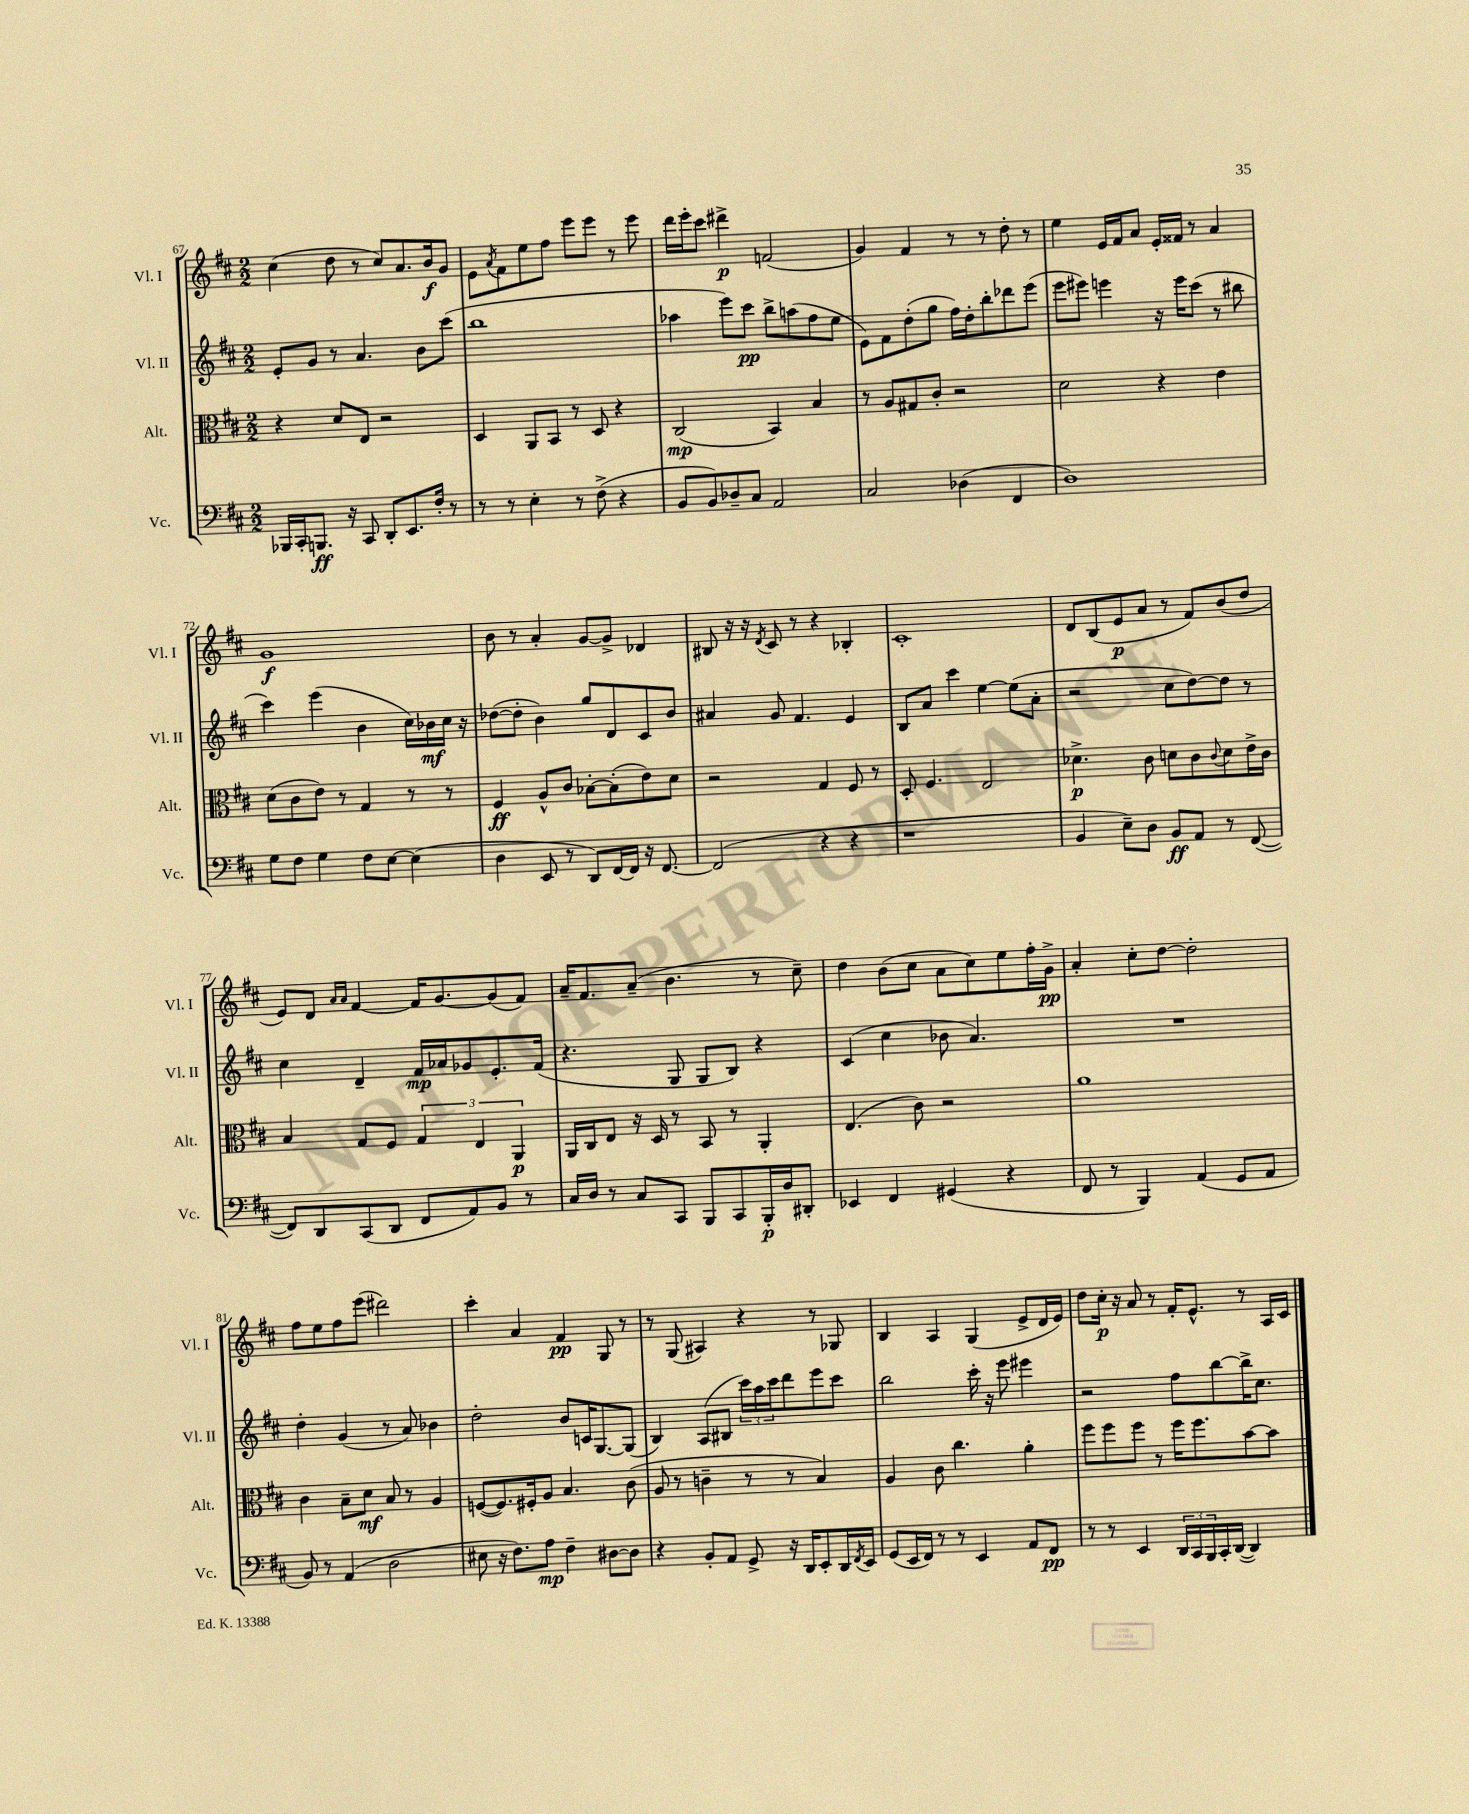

**kern	**kern	**kern	**kern
*staff4	*staff3	*staff2	*staff1
*clefF4	*clefC3	*clefG2	*clefG2
*k[f#c#]	*k[f#c#]	*k[f#c#]	*k[f#c#]
*M2/2	*M2/2	*M2/2	*M2/2
16BBB-	4r	8e'	(4cc#
16CC#'	.	.	.
8.BBB	.	8g	.
.	8d	8r	8dd
16r	.	.	.
8CC#	8E	4.a	8r
8DD'	2r	.	8cc#)
8.EE	.	.	8.a
.	.	8b	.
16F#'	.	.	16b
8r	.	(8ccc#	8g
=	=	=	=
8r	4D	1bb	8e
.	.	.	8qa
8r	.	.	8f#
4E'	8AA	.	8ee
.	8BB	.	8ff#
8r	8r	.	8eee
(8F#^	8D	.	8eee
4r	4r	.	8r
.	.	.	8eee
=	=	=	=
8BB	(2C#	4aa-	16ddd
.	.	.	16eee'
8BB)	.	.	8ccc#
8D-~	.	8eee)	4ddd#^
8C#	.	8ccc#	.
2AA	4BB)	8bb^	(2f
.	.	(8aa	.
.	4B	8ff#	.
.	.	8ee	.
=	=	=	=
2C#	8r	8e)	4g)
.	8A	8f#	.
.	8G#	(8dd'	4f#
.	8c#'	8gg	.
(4D-	2r	16ff#)	8r
.	.	16dd'	.
.	.	8bb'	8r
4FF#	.	8ddd-	8dd'
.	.	(8eee	8r
=	=	=	=
1D)	2d	8eee	4ee
.	.	8eee#)	.
.	.	4eee	16e
.	.	.	16f#
.	.	.	8a
.	4r	16r	16e'
.	.	16eee	16f##
.	.	(8ccc#	8r
.	4e	8r	4a
.	.	8bb#	.
=	=	=	=
8G	(8d	4ccc#)	1g
8F#	8c#	.	.
4G	8e)	(4eee	.
.	8r	.	.
8F#	4G	4b	.
[8E	.	.	.
(4E]	8r	16cc#)	.
.	.	16b-	.
.	8r	16cc#	.
.	.	16r	.
=	=	=	=
4D	4F#	([8dd-	8b
.	.	8dd-']	8r
8EE	8A^^	4b)	4a'
8r	8c#	.	.
8DD)	[8B-'	8gg	[8g
[16FF#	(8B-']	8d	8g^]
16FF#]	.	.	.
16r	8e)	8c#	4d-
[8.FF#	.	.	.
.	8d	8b	.
=	=	=	=
(2FF#]	2r	4a#	8B#
.	.	.	16r
.	.	.	16r
.	.	.	8qd
.	.	8g	8c#
.	.	4.f#	8r
4r	4G	.	4r
4r	8F#	4e	4B-'
.	8r	.	.
=	=	=	=
1r	8D'	8B	1c#'
.	4.F#	8a	.
.	.	4ccc#	.
.	2E	[4ee	.
.	.	(8ee]	.
.	.	8a'	.
=	=	=	=
4BB	4.d-^	2r	8d
.	.	.	(8B
8E~)	.	.	8e
8D	8c#	.	8a
8BB	8d	8cc#	8r
8AA	8c#	[8dd)	8f#)
.	8qqc#	.	.
8r	8d	8dd]	(8b
([8FF#	16e^	8r	8dd
.	16c#	.	.
=	=	=	=
8FF#])	4B	4cc#	8e)
8DD	.	.	8d
.	.	.	16qqa
.	.	.	16qqa
(8CC#	8G	4d~	[4f#
8DD	8F#	.	.
8FF#	6G	16f#	16f#]
.	.	16a-	[8.g
8AA)	.	8g-	.
.	6E	.	.
8BB	.	8.e'	(8g]
.	6AA	.	.
8r	.	.	8f#)
.	.	(16f#	.
=	=	=	=
16C#	16AA	4.r	16a~
16D	16C#	.	8.f#
8r	8E	.	.
8C#	16r	.	(8a~
.	16D	.	.
8CC#	8r	8G	4.b
8BBB	8BB	8G	.
8CC#	8r	8B)	.
16BBB'	4AA'	4r	8r
16D	.	.	.
8DD#'	.	.	8cc#~)
=	=	=	=
4EE-	(4.E	(4c#	4dd
4FF#	.	4cc#	(8b
.	8c#)	.	8cc#
(4GG#	2r	8b-	8a
.	.	4.a)	8cc#)
4r	.	.	8ee
.	.	.	16ff#'
.	.	.	16g^
=	=	=	=
8FF#	1a	1r	4a'
8r	.	.	.
4BBB)	.	.	8cc#'
.	.	.	[8dd
(4AA	.	.	2dd']
8GG	.	.	.
8AA	.	.	.
=	=	=	=
8BB)	4c#	4dd'	8ff#
8r	.	.	8ee
(4AA	8B~	(4g	8ff#
.	8d	.	(8eee
2D	8B	8r	2ddd#)
.	8r	8a)	.
.	4A	4b-	.
=	=	=	=
8E#	([8F	2dd'	4ccc#'
16r	8.F])	.	.
8.F#)	.	.	.
.	.	.	4a
.	16F#'	.	.
8A	8A	.	.
4F#~	4.B	8b	4f#
.	.	16c	.
.	.	[8.G	.
[8D#	.	.	8G
8D#]	(8c#	(8G]	8r
=	=	=	=
4r	8A	4B)	8r
.	8r	.	(8G
8BB'	4c~	(8A	4A#)
8AA	.	8B#	.
8GG^	8r	24ccc#)	4r
.	.	24aa	.
.	.	24ccc#	.
16r	8r	8ddd	.
16DD	.	.	.
8EE'	4B)	8eee	8r
16DD	.	8ccc#	8G-
8qFF#	.	.	.
16EE	.	.	.
=	=	=	=
(8GG	4A	2bb	4B
16EE	.	.	.
16FF#)	.	.	.
8r	8c#	.	4A
8r	4.cc#	.	.
4EE	.	16ccc#'	(4G
.	.	16r	.
.	.	8eee	.
8AA	4a'	4eee#	8e^
8FF#	.	.	16d
.	.	.	16e)
=	=	=	=
8r	8ff#	2r	8dd
8r	8ff#	.	16cc#'
.	.	.	16r
4EE	8ff#	.	8a
.	8r	.	8r
24DD	16ff#	8ff#	16f#'
24CC#	.	.	.
.	8.ff#	.	8.e^^
24BBB	.	.	.
16CC#'	.	[8bb	.
([16DD	.	.	.
4DD])	[8b	16bb^]	8r
.	.	8.cc#	.
.	8b]	.	16A
.	.	.	16c#
==	==	==	==
*-	*-	*-	*-
